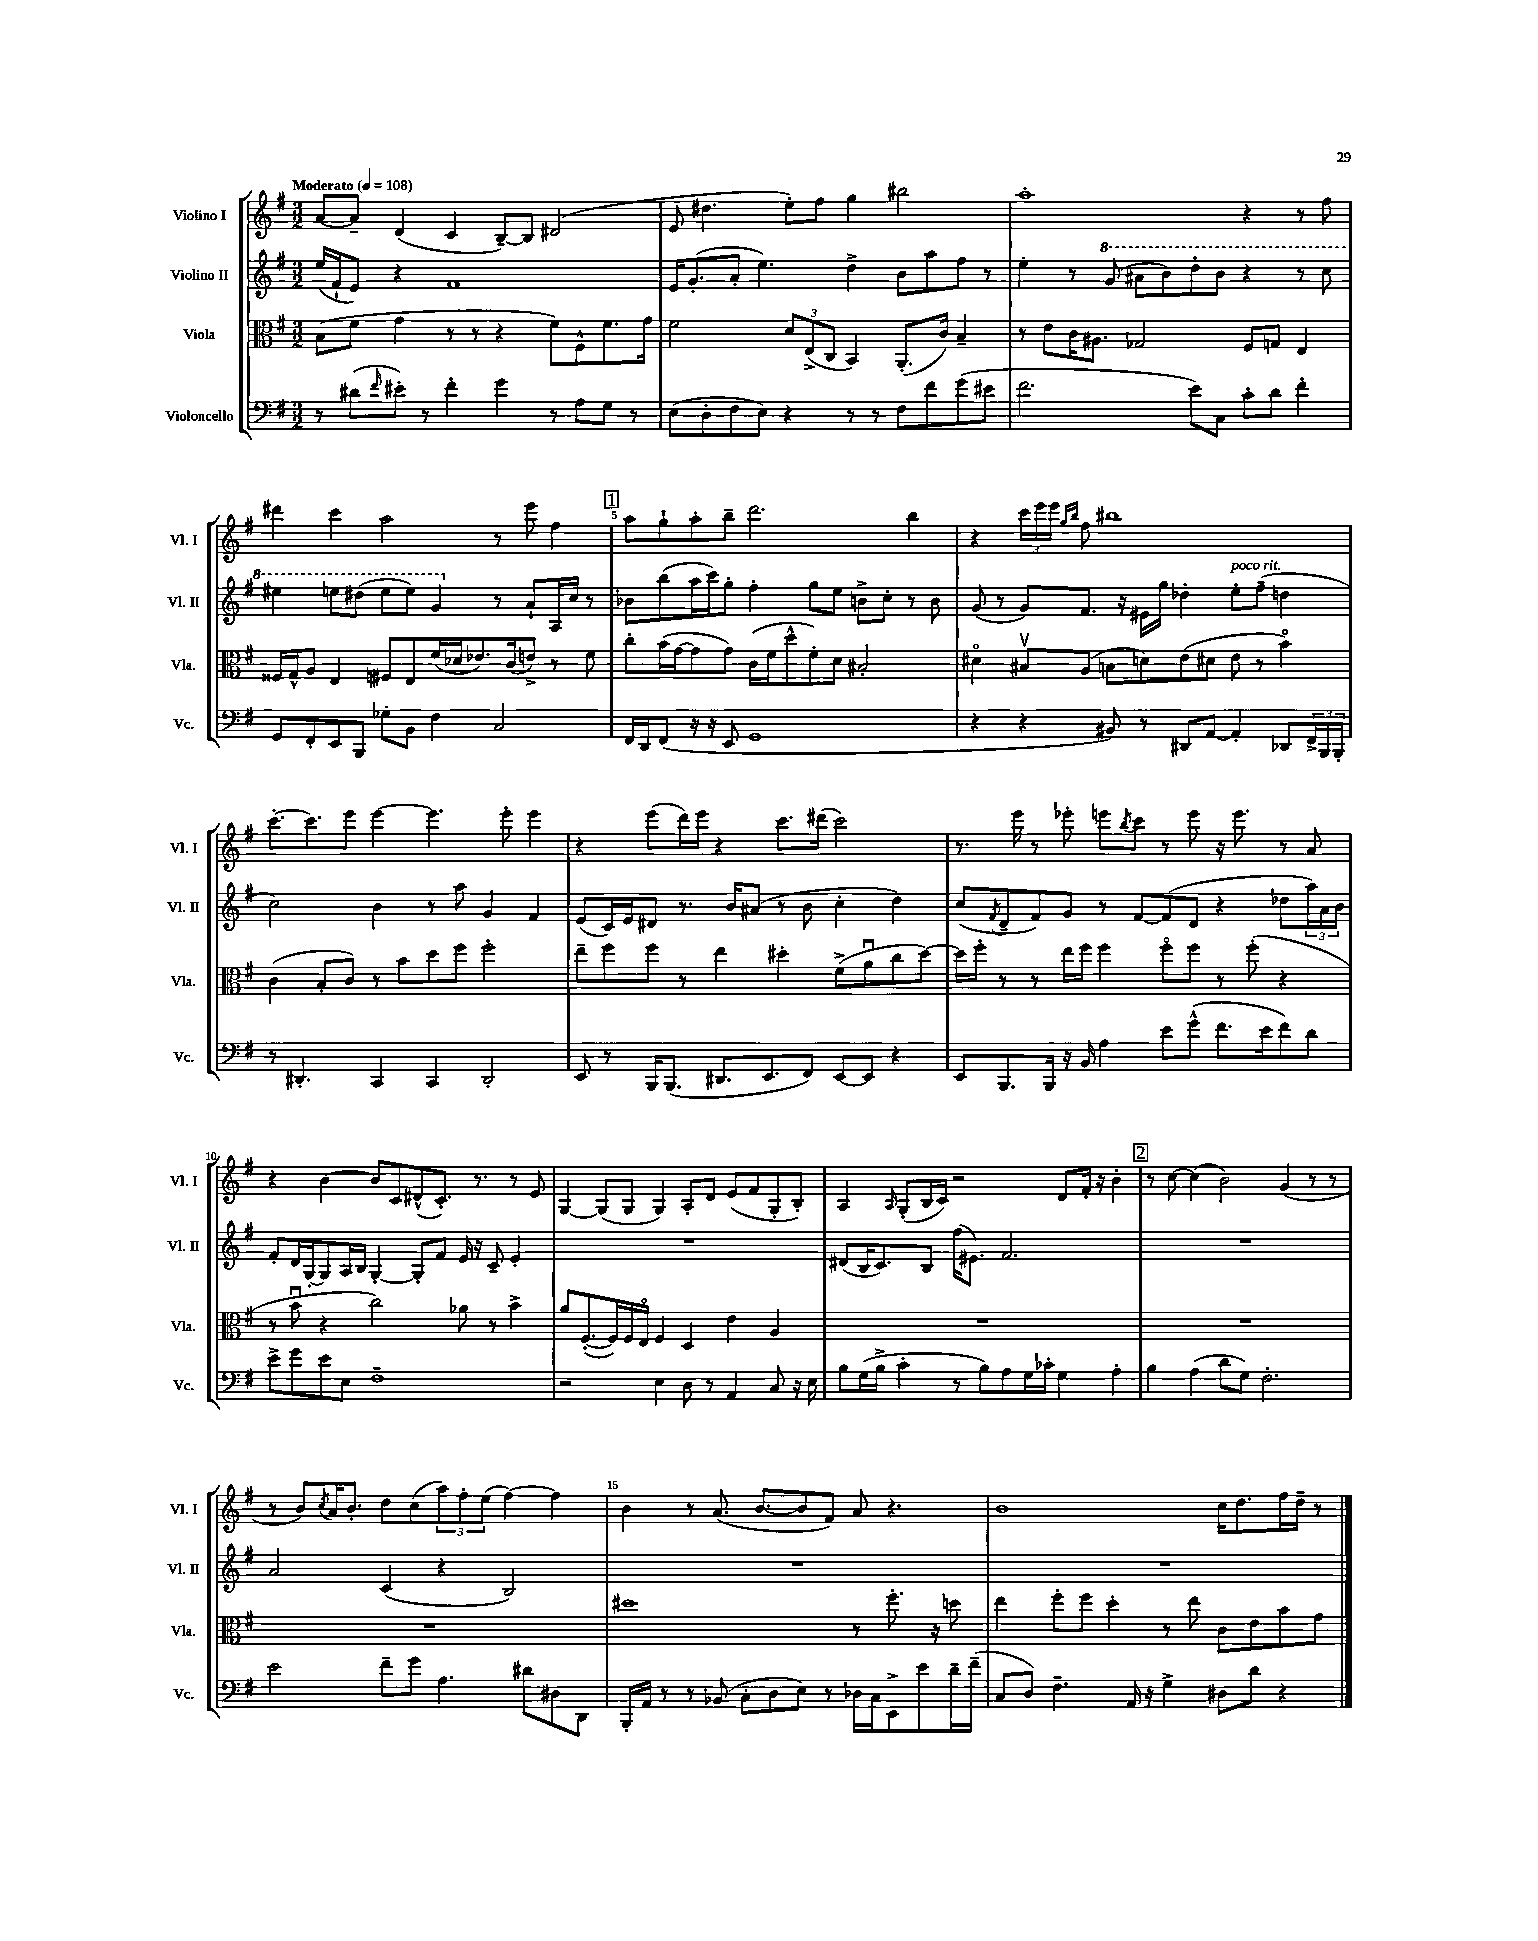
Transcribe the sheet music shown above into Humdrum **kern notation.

**kern	**kern	**kern	**kern
*part4	*part3	*part2	*part1
*staff4	*staff3	*staff2	*staff1
*I"Violoncello	*I"Viola	*I"Violino II	*I"Violino I
*I'Vc.	*I'Vla.	*I'Vl. II	*I'Vl. I
*clefF4	*clefC3	*clefG2	*clefG2
*k[f#]	*k[f#]	*k[f#]	*k[f#]
*M3/2	*M3/2	*M3/2	*M3/2
*MM108	*MM108	*MM108	*MM108
=1	=1	=1	=1
!	!	!	!LO:TX:a:B:t=Moderato
8r	(8B\L	(16ee/LL	[8a/L
.	.	16f#`/J	.
(8d#X\L	8f#\J	8e/J)	8a~/J]
16qqf#/	.	.	.
8e#X'\J)	4g\	4r	(4d/
8r	.	.	.
4f#'\	8r	1f#	4c/
.	8r	.	.
4g\	4r	.	[8B~/L)
.	.	.	8B/J]
8r	8f#\L)	.	(2d#X/
8A\L	8F#^^\	.	.
8G\J	8.f#\	.	.
8r	.	.	.
.	16g\Jk	.	.
=2	=2	=2	=2
(8E\L	2f#\	16e/KL	8e/
.	.	(8.g'/	.
8D'\	.	.	4.dd#X\
8F#\	.	8a'/J	.
8E\J)	.	4.ee\)	.
4r	12d/L	.	8ee'\L)
.	(12E^/	.	.
.	.	.	8ff#\J
.	12C/J	.	.
8r	4BB/)	4dd^\	4gg\
8r	.	.	.
8F#\L	(8.AA'/L	8b\L	2bb#X\
8f#\	.	8aa\	.
.	16c/Jk)	.	.
(8g\	4B~/	8ff#\J	.
8e#X\J	.	8r	.
=3	=3	=3	=3
2.f#\	8r	4ee'\	1aa'
.	8e\L	.	.
.	16c\K	8r	.
.	8.A#X\J	.	.
*	*	*8va	*
.	.	(8gg/	.
.	2G-X/	8aa#X\L	.
.	.	8bb\)	.
8e\L)	.	8ddd'\	.
8C\J	.	8bb\J	.
8c'\L	8F#/L	4r	4r
8d\J	8Gn/J	.	.
4f#'\	4E/	8r	8r
.	.	8ccc\	8ff#\
!!LO:LB:g=z
=4	=4	=4	=4
8GG/L	16F##X/LL	4eee#X\	4ddd#X\
.	16G^^/J	.	.
8FF#'/	8A/J	.	.
8EE/	4E/	8eeen\L	4ccc\
8BBB/J	.	(8ddd#X\J	.
8G-X'\L	8F#X/L	8eee\L	2aa\
8BB\J	8E/	8eee\J)	.
4F#\	(16f#/L	4gg/	.
.	16d-X/J	.	.
.	8.e-X/)	.	.
*	*	*X8va	*
2C/	.	8r	8r
.	(16c/k	.	.
.	8en^/J)	8a`/L	8eee\
.	8r	16A/L	4ff#\
.	.	16cc/JJ	.
.	8f#\	8r	.
!!LO:REH:place=s1:t=1
=5	=5	=5	=5
16FF#/LL	8cc'\L	8b-X\L	8aa\L
16DD/J	.	.	.
(8FF#/J	(16b\L	(8bb\	8gg`\
.	[16g\J	.	.
16r	8g\]	16aa\L	8aa'\
16r	.	16ccc\J)	.
8EE/	8g\J)	8gg'\J	8bb~\J
1GG	(16c\LL	4ff#'\	2.ddd\
.	16f#\J	.	.
.	8dd^^\	.	.
.	8f#'\)	8gg\L	.
.	8d\J	8ee\J	.
.	2B#X'/	8bn^\L	.
.	.	8cc'\J	.
.	.	8r	4bb\
.	.	8b\	.
=6	=6	=6	=6
4r	4d#X\	(8g/	4r
.	.	8r	.
4r	8B#Xv/L	8g/L)	24ccc\LL
.	.	.	24eee\
.	.	.	24eee\JJ
.	.	.	16qqgg/LL
.	.	.	16qqbb/JJ
.	(8A/J	8.f#/J	8ff#\
8BB#X/)	8Bn\L	.	1bb#X
.	.	16r	.
8r	8dn\)	16e#X\LL	.
.	.	16gg\JJ	.
8DD#X/L	(8e\	4dd-X'\	.
[8AA/J	8d#X\J	.	.
!	!	!LO:TX:a:i:t=poco rit.	!
4AA'/]	8e\	8ee'\L	.
.	8r	(8ff#~\J	.
8DD-X/L	4b\)	4ddn\	.
24FF#^/L	.	.	.
24BBB/	.	.	.
24BBB'/JJ	.	.	.
!!LO:LB:g=z
=7	=7	=7	=7
8r	(4c\	2cc\)	[8.ccc'\L
4.DD#X'/	.	.	.
.	.	.	8.ccc\]
.	8B'/L	.	.
.	8c/J)	.	8eee\J
4CC/	8r	4b\	[4eee\
.	8b\L	.	.
4CC/	8dd\	8r	4.eee\]
.	8ff#\J	8aa\	.
2DD#'/	2ff#'\	4g/	.
.	.	.	8eee'\
.	.	4f#/	4eee\
=8	=8	=8	=8
8EE/	8ee~\L	(8e/L	4r
8r	8ff#\	16c/L)	.
.	.	16e/J	.
16BBB/KL	8ff#\J	8d#X/J	(8eee\L
(8.BBB/J	.	.	.
.	8r	8.r	16ddd\L)
.	.	.	16eee\JJ
8.DD#X/L	4ee\	.	4r
.	.	16b/KL	.
.	.	(8a#X/J	.
8.EE/	.	.	.
.	4dd#X'\	8r	8.ccc\L
8FF#/J)	.	8b\	.
.	.	.	(16ddd#X\Jk
[8EE/L	(8f#^\L	4cc'\	2ccc\)
8EE/J]	8au\	.	.
4r	8cc\	4dd\)	.
.	[8dd#\J)	.	.
=9	=9	=9	=9
8EE/L	16dd#\LL]	(8cc/L	8.r
.	16ff#'\JJ	.	.
.	.	8qf#/	.
8.BBB/	8r	8d~/	.
.	.	.	16eee\
.	8r	8f#/)	8r
16BBB/Jk	.	.	.
16r	16ee\LL	8g/J	8eee-X'\
16BB/	16ff#\JJ	.	.
4A\	4ff#\	8r	8eeen\L
.	.	.	8qbb/
.	.	[8f#/L	8ccc\J
8e\L	8ff#\L	(8f#/]	8r
(8g^^\J	8ff#\J	8d/J	8eee\
8.f#\L	8r	4r	16r
.	.	.	8.eee\
.	(8ff#'\	.	.
16e\k	.	.	.
8f#\)	4r	8dd-X\L	8r
8d\J	.	24aa\L)	8a/
.	.	24a\	.
.	.	24b\JJ	.
!!LO:LB:g=z
=10	=10	=10	=10
8e^\L	8r	8f#'/L	4r
8g\	8bu\	16d/L	.
.	.	[16G'/J	.
8e\	4r	8G/]	[4b\
8E\J	.	16A/L	.
.	.	16B/JJ	.
1F#~	2cc\)	[4G'/	8b/L]
.	.	.	8c/
.	.	8G'/L]	(8d#X^^/
.	.	8f#/J	8.c'/J)
.	8a-X\	16e/	.
.	.	16r	8.r
.	8r	8c~/	.
.	4b^\	4e'/	8r
.	.	.	8e/
=11	=11	=11	=11
2r	8a/L	1.r	[4G/
.	([8.F#'/	.	.
.	.	.	(8G/L]
.	16F#/L])	.	.
.	16F#/	.	8G/J
.	16E/JJ	.	.
4E\	4F#/	.	4G/)
8D\	4D/	.	8A'/L
8r	.	.	8d/J
4AA/	4e\	.	(8e/L
.	.	.	8f#/
8C/	4A/	.	8G'/
16r	.	.	8B'/J)
16E\	.	.	.
=12	=12	=12	=12
8B\L	1.r	(8d#X/L	4A/
(16G\L	.	16B/K	.
16B^\JJ	.	8.c/)	.
.	.	.	16qqA/
4c'\	.	.	(8G'/L
.	.	8B/J	16B/L
.	.	.	16c/JJ)
8r	.	(16ff#\KL	2r
.	.	8.e#X\J)	.
8B\L)	.	.	.
8A\	.	2.f#/	.
16G\L	.	.	.
16c-X'\JJ	.	.	.
4G\	.	.	8d/L
.	.	.	16f#'/Jk
.	.	.	16r
4A'\	.	.	4b'\
!!LO:REH:place=s1:t=2
=13	=13	=13	=13
4B\	1.r	1.r	8r
.	.	.	[8cc\
(4A\	.	.	(4cc\]
8d\L	.	.	2b\)
8G\J)	.	.	.
2.F#'\	.	.	.
.	.	.	(4g/
.	.	.	8r
.	.	.	8r
!!LO:LB:g=z
=14	=14	=14	=14
2e\	1.r	2a/	8r
.	.	.	8b/L)
.	.	.	8qcc/
.	.	.	16a/K
.	.	.	8.b'/J
8f#~\L	.	(4c/	8dd\L
8g\J	.	.	(8cc\
4.A\	.	4r	12aa\)
.	.	.	12ff#'\
.	.	.	(12ee\J
.	.	2B/)	[4ff#\)
8d#X\L	.	.	.
8D#X\	.	.	4ff#\]
8DD\J	.	.	.
=15	=15	=15	=15
16BBB'/LL	1dd#X	1.r	4b\
16AA/JJ	.	.	.
8r	.	.	.
8r	.	.	8r
(8BB-X/	.	.	(8.a/
8C'\L	.	.	.
.	.	.	[8.b/L
8D\	.	.	.
8E\J)	.	.	8b/]
8r	.	.	8f#/J)
16D-X\LL	8r	.	8a/
16C\J	.	.	.
8EE^\	8.ff#'\	.	4.r
8e\	.	.	.
.	16r	.	.
16d~\L	8ddn\	.	.
(16f#~\JJ	.	.	.
=16	=16	=16	=16
8C/L	4ee\	1.r	1b
8D/J)	.	.	.
4.F#~\	8ff#'\L	.	.
.	8ff#\J	.	.
.	4dd'\	.	.
16AA/	.	.	.
16r	.	.	.
4G^\	8r	.	.
.	8ee\	.	.
8D#X\L	8c\L	.	16cc\KL
.	.	.	8.dd\
8d\J	8e\	.	.
4r	8b\	.	16ff#\L
.	.	.	16dd~\JJ
.	8g\J	.	8r
==	==	==	==
*-	*-	*-	*-
